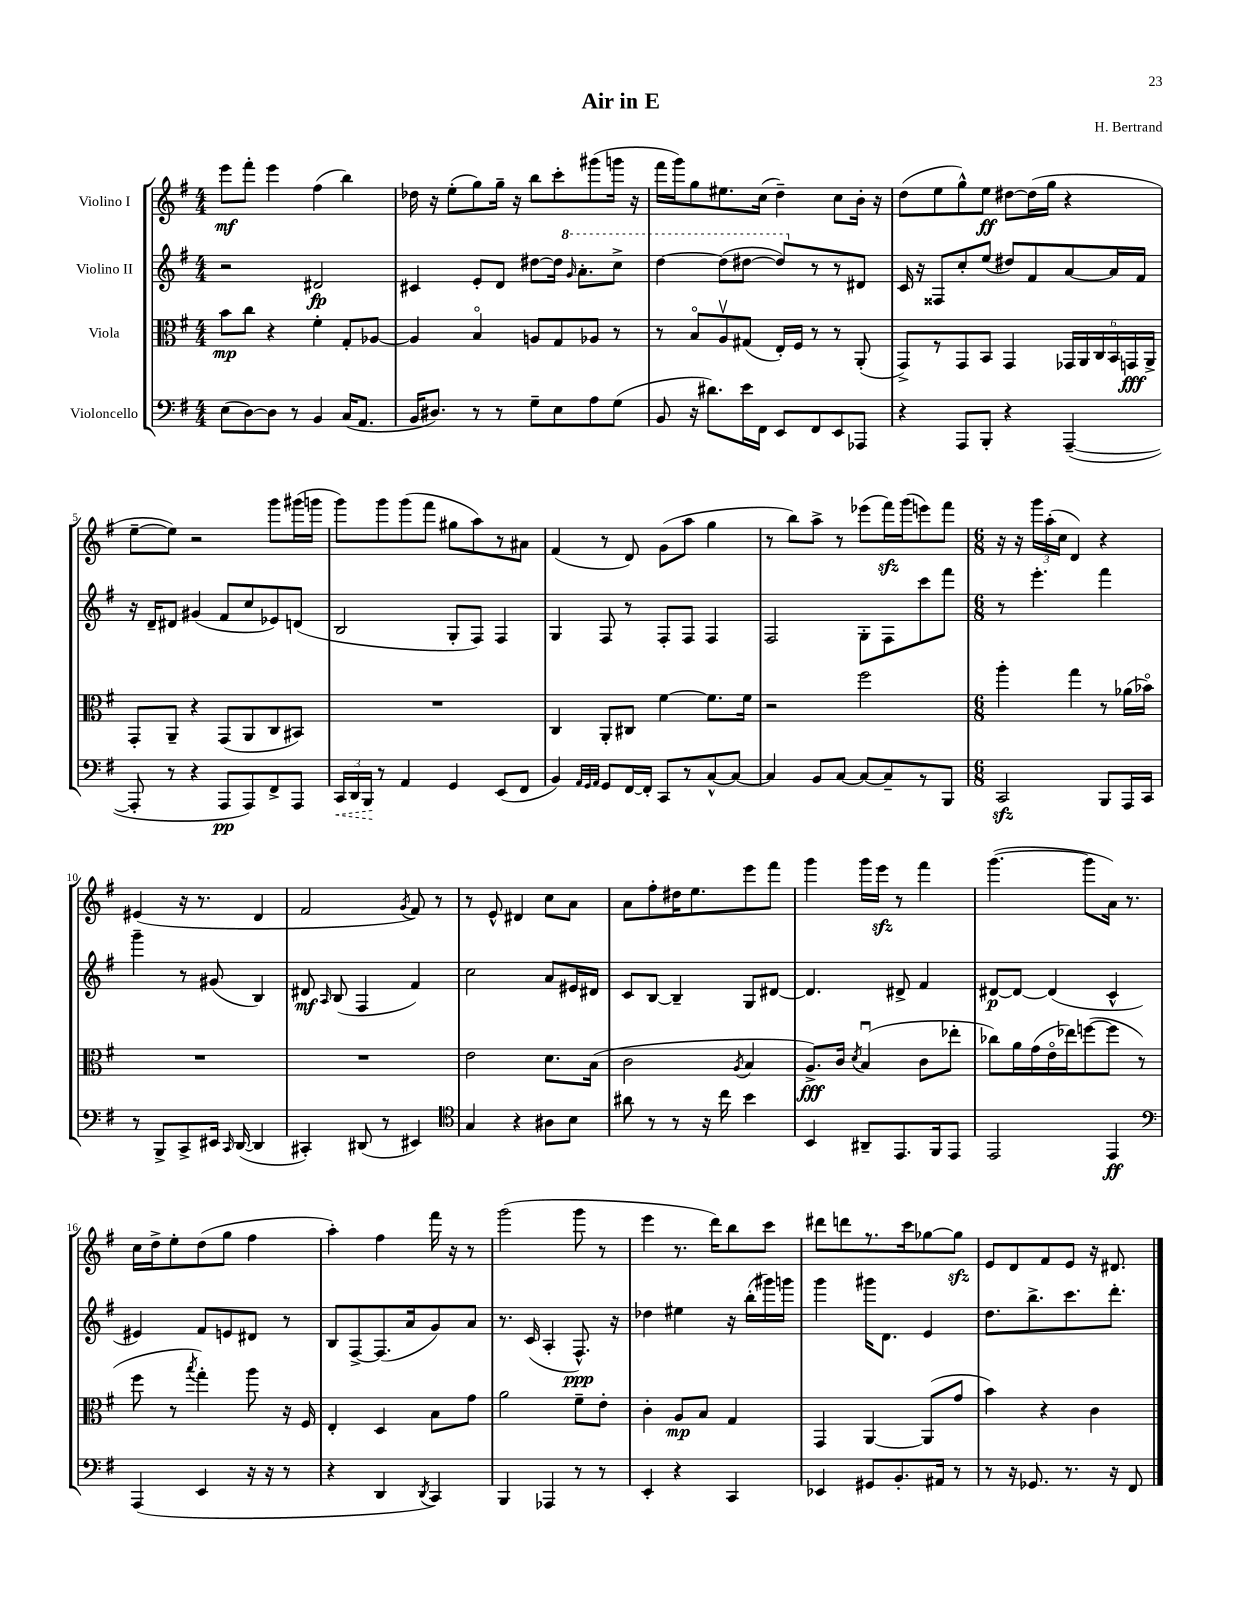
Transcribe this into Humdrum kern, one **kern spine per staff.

**kern	**kern	**kern	**kern
*staff4	*staff3	*staff2	*staff1
*clefF4	*clefC3	*clefG2	*clefG2
*k[f#]	*k[f#]	*k[f#]	*k[f#]
*M4/4	*M4/4	*M4/4	*M4/4
(8E	8b	2r	8eee
[8D)	8cc	.	8fff#'
8D]	4r	.	4eee
8r	.	.	.
4BB	4f#'	2d#	(4ff#
(16C	8G'	.	4bb)
8.AA	.	.	.
.	[8A-	.	.
=	=	=	=
16BB	4A-]	4c#	16dd-
8.D#)	.	.	16r
.	.	.	(8ee'
8r	4Bo	8e'	8gg)
8r	.	8d	16gg~
.	.	.	16r
8G~	8A	[8dd#	8bb
8E	8G	16dd#]	8ccc'
.	.	16qqgg	.
.	.	8.aa'	.
8A	8A-	.	(8ggg#
(8G	8r	8ccc^	16ggg
.	.	.	16r
=	=	=	=
8BB	8r	[4ddd	16fff#
.	.	.	16ggg)
16r	8Bo	.	8gg
8.d#)	.	.	.
.	8Av	(8ddd]	8.ee#
16e	(8G#	[8ddd#	.
16FF#	.	.	(16cc
8EE	16E')	8ddd#])	4dd~)
.	16F#	.	.
8FF#	8r	8r	.
8EE	8r	8r	8cc
8AAA-	(8AA'	8d#	16b'
.	.	.	16r
=	=	=	=
4r	8GG^)	16c	(8dd
.	.	16r	.
.	8r	8F##	8ee
8AAA	8GG	8cc'	8gg^^)
8BBB'	8BB	(8ee	8ee
4r	4GG	8dd#)	[8dd#
.	.	8f#	(16dd#]
.	.	.	16gg
([4AAA~	24GG-	[8a	4r
.	24AA	.	.
.	24C	.	.
.	24BB	16a]	.
.	24GG	.	.
.	.	16f#	.
.	24AA^	.	.
=	=	=	=
8AAA']	8GG'	16r	[8ee~
.	.	16d~	.
8r	8AA~	8d#	8ee])
4r	4r	(4g#	2r
8AAA	(8GG	8f#	.
8AAA)	8AA	8cc	.
8FF#^	8C	8e-)	8ggg
8AAA	8BB#)	(8d	(16ggg#
.	.	.	16ggg
=	=	=	=
24CC	1r	2B	8ggg)
24DD	.	.	.
24BBB	.	.	.
8r	.	.	8ggg
4AA	.	.	(8ggg
.	.	.	8fff#
4GG	.	8G'	8gg#
.	.	8F#)	8aa)
(8EE	.	4F#	8r
8FF#	.	.	8a#
=	=	=	=
4BB)	4C	4G	(4f#
32qqAA	.	.	.
32qqGG	.	.	.
32qqAA	.	.	.
8GG	8AA'	8F#	8r
[16FF#	8C#	8r	8d)
16FF#']	.	.	.
8CC	[4f#	8F#'	(8g
8r	.	8F#	8aa
[8C^^	8.f#]	4F#	4gg
8C_	.	.	.
.	16f#	.	.
=	=	=	=
4C]	2r	2F#	8r
.	.	.	8bb)
8BB	.	.	8aa^
[8C	.	.	8r
8C_	2ff#	8G'	(8eee-
8C~]	.	8F#	16fff#)
.	.	.	(16ggg
8r	.	8ccc	8eee)
8BBB	.	8fff#	8fff#
=	=	=	=
*M6/8	*M6/8	*M6/8	*M6/8
2CC	4aa'	8r	16r
.	.	.	16r
.	.	4.eee'	24ggg
.	.	.	(24aa'
.	.	.	24cc
.	4gg	.	4d)
8BBB	8r	4fff#	4r
16AAA	(16a-	.	.
16CC	16b-o)	.	.
=	=	=	=
8r	2.r	4ggg~	(4e#
8BBB^	.	.	.
8CC^	.	8r	16r
.	.	.	8.r
16EE#	.	(8g#	.
16qqCC	.	.	.
([16DD	.	.	.
4DD]	.	4B)	4d
=	=	=	=
4CC#')	2.r	8d#	2f#
.	.	16qqA	.
.	.	(8B	.
(8DD#	.	4F#	.
8r	.	.	.
.	.	.	8qg
4EE#)	.	4f#)	8f#)
.	.	.	8r
=	=	=	=
*clefC4	*	*	*
4G	2e	2cc	8r
.	.	.	8e^^
4r	.	.	4d#
8A#	8.d	8a	8cc
8B	.	16e#	8a
.	(16B	16d#	.
=	=	=	=
8a#	2c	8c	8a
8r	.	[8B	8ff#'
8r	.	4B~]	16dd#
.	.	.	8.ee
16r	.	.	.
16cc	.	.	.
.	8qA	.	.
4b	4B	8G	8eee
.	.	[8d#	8fff#
=	=	=	=
4BB	8.A^)	4.d#]	4ggg
.	16c	.	.
.	8qd	.	.
8AA#~	(4Bu	.	16ggg
.	.	.	16eee
8.EE	.	8d#^	8r
.	8c	4f#	4fff#
16FF#	.	.	.
8EE	8ee-'	.	.
=	=	=	=
2EE	8cc-)	[8d#	([4.ggg
.	16a	8d#_	.
.	(16g	.	.
.	16eo	(4d#]	.
.	16ee-)	.	.
.	([8ff	.	8ggg]
4EE	8ff]	4c^^	16a)
.	.	.	8.r
.	8r	.	.
=	=	=	=
*clefF4	*	*	*
(4AAA	8ff#	4e#)	16cc
.	.	.	16dd^
.	8r	.	8ee'
.	8qbb	.	.
4EE	4gg')	8f#	(8dd
.	.	8e	8gg
16r	8aa	8d#	4ff#
16r	.	.	.
8r	16r	8r	.
.	16F#	.	.
=	=	=	=
4r	4E'	8B	4aa')
.	.	[8F#^	.
4DD	4D	(8.F#]	4ff#
.	.	16a	.
8qDD	.	.	.
4CC)	8B	8g)	16fff#
.	.	.	16r
.	8g	8a	8r
=	=	=	=
4BBB	2a	8.r	(2ggg
.	.	(16c	.
4AAA-	.	4A'	.
8r	8f#~	8.F#^^)	8ggg
8r	8e'	.	8r
.	.	16r	.
=	=	=	=
4EE'	4c'	4dd-	4eee
4r	8A	4ee#	8.r
.	8B	.	.
.	.	.	16ddd)
4CC	4G	16r	8bb
.	.	(16bb'	.
.	.	16ggg#)	8ccc
.	.	16ggg	.
=	=	=	=
4EE-	4GG	4ggg	8ddd#
.	.	.	8ddd
8GG#	[4AA	16ggg#	8.r
.	.	8.d	.
8.BB'	.	.	.
.	.	.	16ccc
.	(8AA]	4e	[8gg-
16AA#	.	.	.
8r	8g	.	8gg-]
=	=	=	=
8r	4b)	8.dd	8e
16r	.	.	8d
8.GG-	.	8.bb^	.
.	4r	.	8f#
8.r	.	8.ccc	8e
.	4c	.	16r
16r	.	8.ddd'	8.d#
8FF#	.	.	.
==	==	==	==
*-	*-	*-	*-
